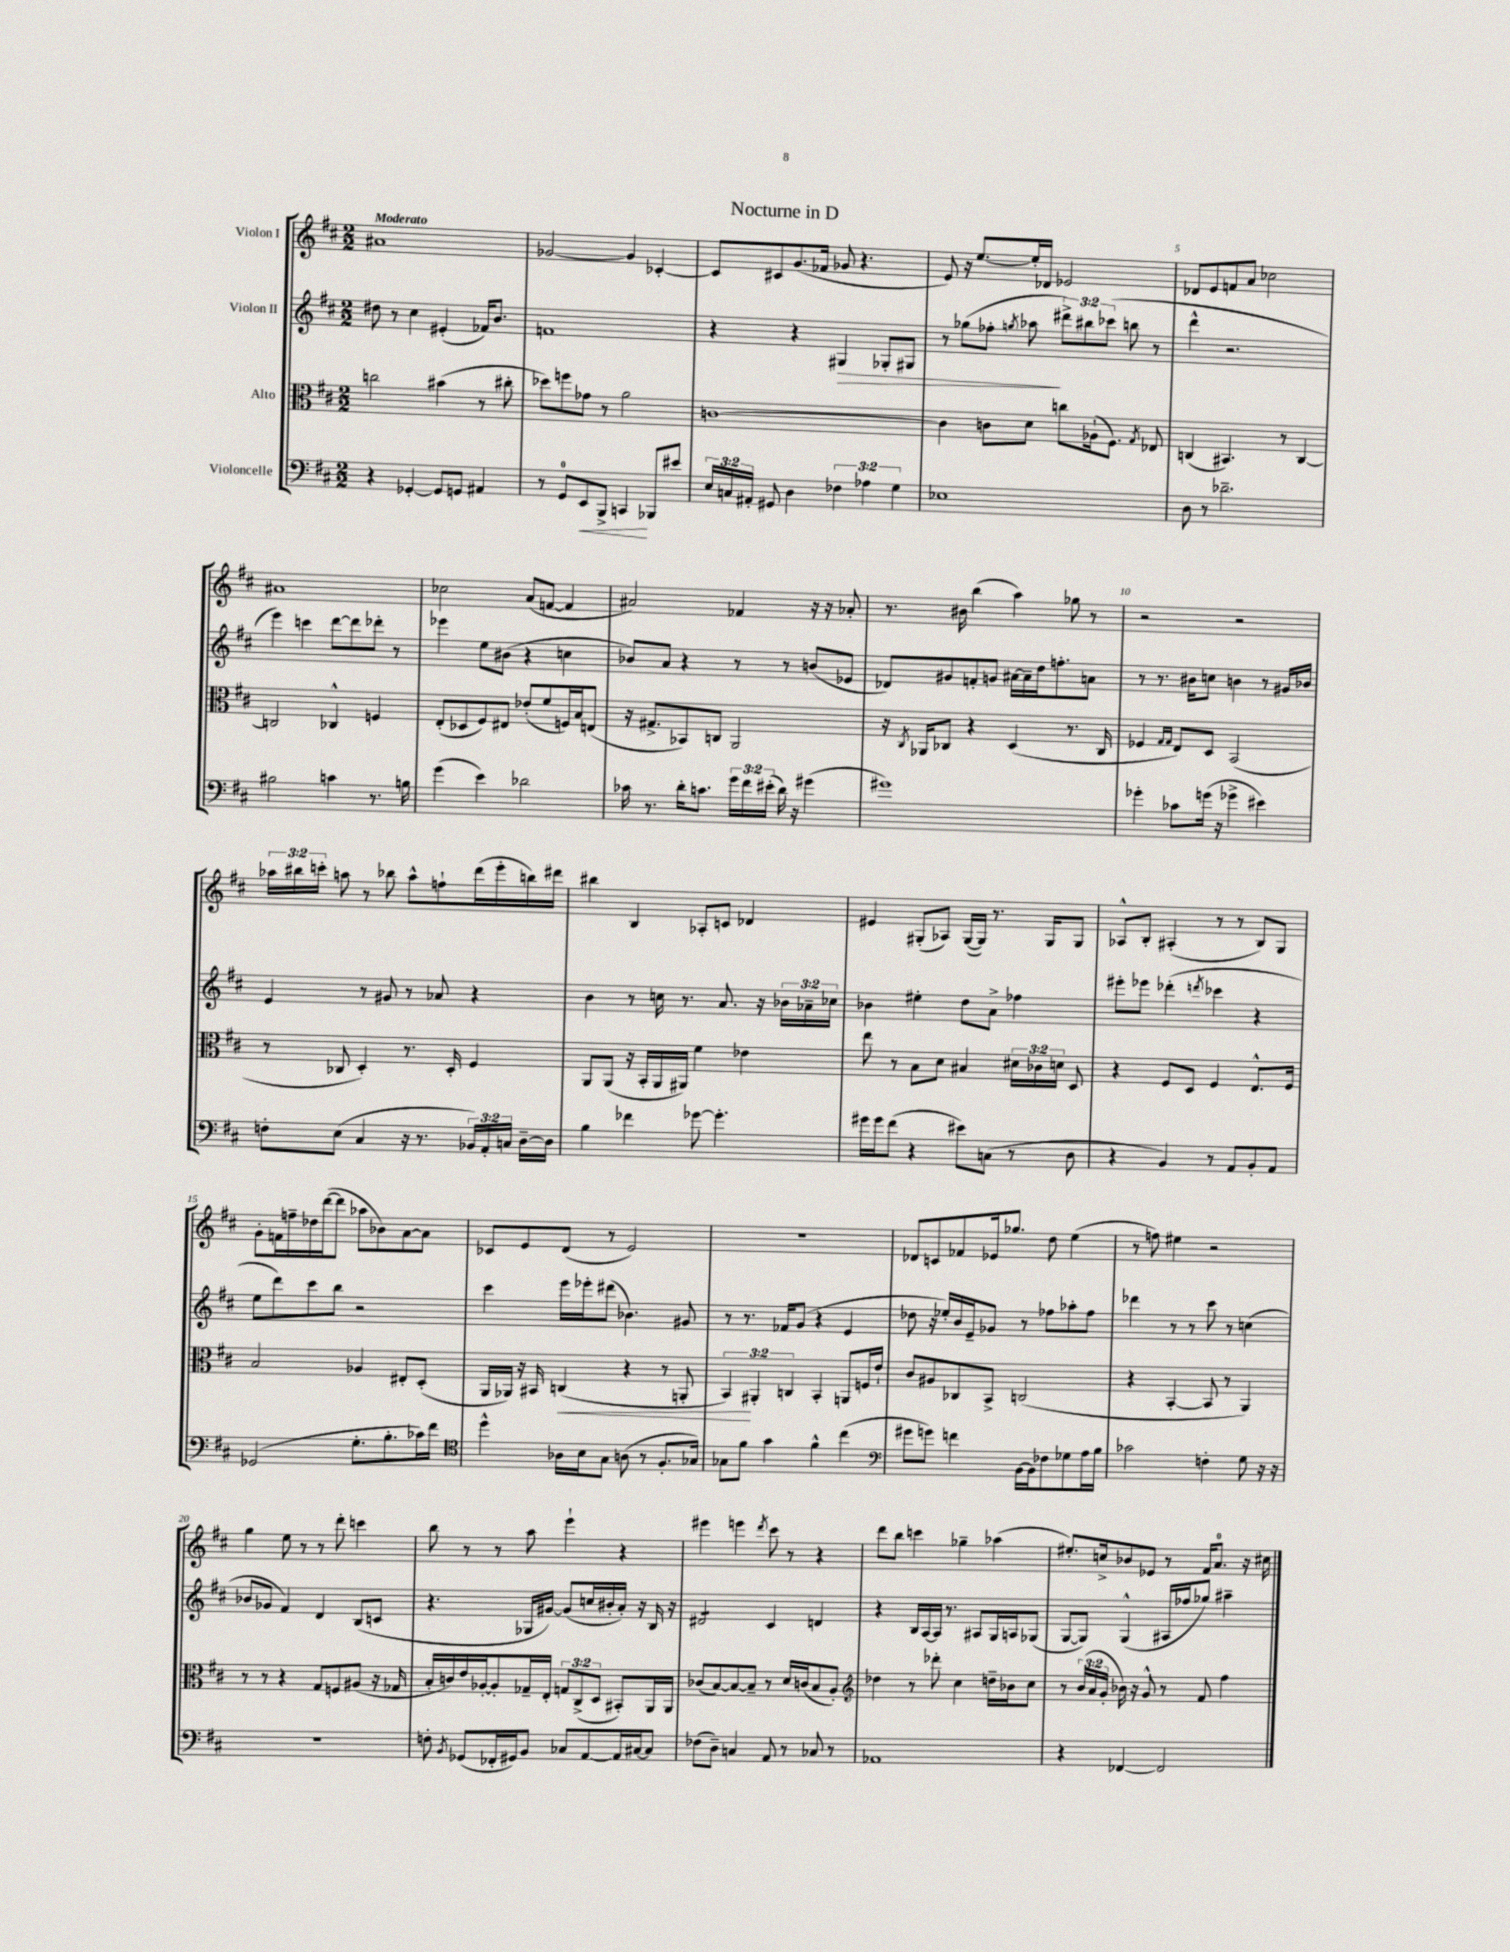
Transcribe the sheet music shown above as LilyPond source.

\header { title = "Nocturne in D" }
<<
\new StaffGroup <<
\new Staff = "s0" \with { instrumentName = "Violon I" } {
    \clef treble \key d \major \numericTimeSignature \time 2/2 \override Staff.TupletNumber.text = #tuplet-number::calc-fraction-text \tempo "Moderato"
    \autoBeamOff ais'1 |
    ges'2~ ges'4 ces'4~-. |
    ces'8[ cis'8 g'8.( fes'16] ges'8 r4. |
    e'8) r16 e''8.[~ e''16-. des'16] ees'2 |
    des'8[ e'8 f'8 a'8] ces''2 |
    ais'1 |
    ces''2 a'8[( f'8]~ f'4 |
    ais'2) fes'4 r16 r16 aes'8-. |
    r8. bis'16 b''4( a''4) ges''8 r8 |
    r2 r2 |
    \tuplet 3/2 { aes''16[ bis''16 c'''16]-. } a''8 r8 bes''8 a''8[-^ f''8-! d'''16( e'''16-. b''16) dis'''16] |
    bis''4 b4 aes8[-. c'8] des'4 |
    eis'4 gis8[-.( aes8]) gis16[~( gis16]) r8. gis16[ gis8] |
    aes8[-^ b8]-. ais4-.( r8 r8 b8[) g8] |
    g'8[-. f'16 f''16-- des''16 d'''16~( d'''8] aes''8[ bes'8) a'8~ a'8] |
    ces'8[ e'8 d'8]( r8 e'2) |
    R1 |
    des'8[ c'8 fes'8 ees'16 ges''8.] d''8 e''4( |
    r8 f''8) eis''4 r2 |
    g''4 e''8 r8 r8 d'''8-. c'''4 |
    b''8 r8 r8 a''8 e'''4-! r4 |
    eis'''4 e'''4 \acciaccatura { d'''8 } cis'''8 r8 r4 |
    d'''8[ b''8] c'''4 ges''4-- aes''4( |
    eis''8.[-.) c''16-> bes'8 ees'8] r8 fis'16[ a'8.]-0 r16 cis''16 \bar "|." |
}
\new Staff = "s1" \with { instrumentName = "Violon II" } {
    \clef treble \key d \major \numericTimeSignature \time 2/2 \override Staff.TupletNumber.text = #tuplet-number::calc-fraction-text
    \autoBeamOff dis''8 r8 cis''4 eis'4-.( fes'16[) b'8.] |
    f'1 |
    r4 r4 gis4\> ges8[-. gis8] |
    r8 ges''8[( fes''8]-. \acciaccatura { g''8 } aes''8\! \tuplet 3/2 { dis'''8[->) bis''8 ces'''8]( } b''8 r8 |
    d'''4-^ r2. |
    e'''4) c'''4 d'''8[~ d'''8 des'''8]-. r8 |
    ees'''4 e''8[ bis'8]( r4 c''4 |
    bes'8[) a'8] r4 r8 r8 b'8[( ees'8] |
    des'8[) gis'8 f'8-. g'8] ais'16[~ ais'16-- d''16 f''8.-. a'8] |
    r8 r8. bis'16[ c''8] b'4 r8 gis'16[ bes'16] |
    e'4 r8 gis'8 r8 aes'8 r4 |
    b'4 r8 c''16 r8. a'8. r16 \tuplet 3/2 { bes'16[ aes'16-- ces''16] } |
    bes'4 eis''4-. d''8[ a'8]-> fes''4 |
    eis'''8[-. ees'''8] des'''4-.( \acciaccatura { d'''8 } ces'''4 r4 |
    e''8[ d'''8) cis'''8 b''8] r2 |
    cis'''4 e'''16[ ees'''16-. dis'''8]( bes'4.) gis'8 |
    r8 r8. fes'16[ g'8]( r4 e'4 |
    des''8 r16 ees''16[-.) b'16 e'16-- ges'8] r8 fes''8[ aes''8-. fes''8] |
    des'''4 r8 r8 cis'''8 r8 c''4( |
    bes'8[ ges'8] fis'4) d'4 b8[( c'8] |
    r4. ges16[ gis'16]~) gis'8[( c''16 bis'16-. a'16]-.) r16 b16 r16 |
    dis'2:8 cis'4 d'4 |
    r4 b16[ a16~ a16] r8. ais8[ g16 a16 ges8]( |
    g8[~ g8]) g4-^( ais16[ fes''16 ges''8]) ais''4-- \bar "|." |
}
\new Staff = "s2" \with { instrumentName = "Alto" } {
    \clef alto \key d \major \numericTimeSignature \time 2/2 \override Staff.TupletNumber.text = #tuplet-number::calc-fraction-text
    \autoBeamOff c''2 bis'4( r8 cis''8-. |
    des''8[) f''8 ges'8] r8 a'2 |
    c'1~ |
    c'4 c'8[ d'8] c''8[ aes16-!( fis8.]) \acciaccatura { g8 } ees8 |
    c4( bis,4.) r8 c4~ |
    c2 ces4-^ f4 |
    e8[-.( des8 fis8) eis8] ees'8[-.( fis'8 f16) b16 e8]( |
    r16 gis8.[-> bes,8) c8] a,2 |
    r16 \acciaccatura { cis8 } aes,16[ ces8] r4 d4( r8. ces16 |
    fes4 \grace { g16[ g16] } e8[) d8] b,2( |
    r8 ces8 d4-.) r8. d16-. fis4 |
    a,8[ a,8]( r16 b,16[-. a,16 ais,16]) fis'4 ees'4 |
    e''8 r8 b8[ d'8] bis4 \tuplet 3/2 { dis'16[ ces'16 d'16] } d8 |
    r4 fis8[ d8] fis4 e8.[-^ fis16] |
    b2 aes4 eis8[-. d8]-.( |
    a,16[ aes,16]) r16 bis,16 c4\<( r4 r8 a,8-. |
    \tuplet 3/2 { b,4\!) ais,4-. c4 } b,4-. a,8[ f16 e'16]-! |
    cis'8[ ais8 ces8 b,8]-> c2( |
    r4 b,4~-. b,8 r8 a,4) |
    r8 r8 r4 g8[ f8 ais8]( r16 ges16 |
    b16[-. c'16) e'16 aes16~-. aes8-. ges16-- e16]-. \tuplet 3/2 { g8[ cis8->( d8] } bis,8[-.) a,16 a,16] |
    ces'8[( b8~) b8~ b8]-- r8 d'16[ c'16( b8 a8]-.) |
    \clef treble des''4 r8 des'''8-. cis''4 d''16[-- bes'16 cis''8] |
    r8 \tuplet 3/2 { b'16[( a'16 g'16]-. } bes'16) r16 g'8-^ r8 fis'8 fis''4 \bar "|." |
}
\new Staff = "s3" \with { instrumentName = "Violoncelle" } {
    \clef bass \key d \major \numericTimeSignature \time 2/2 \override Staff.TupletNumber.text = #tuplet-number::calc-fraction-text
    \autoBeamOff r4 ges,4~-. ges,8[ g,8] ais,4 |
    r8 g,8[-0 e,8\< b,,8]-> c,4\! bes,,8[ eis'8] |
    \tuplet 3/2 { e16[ c16 ais,16]-. } gis,8 d4 \tuplet 3/2 { fes4 aes4 g4 } |
    ees1 |
    d8 r8 des'2.-- |
    bis2 c'4 r8. b16 |
    g'4( e'4) des'2 |
    ces'16 r8. d'16[-. c'8.] \tuplet 3/2 { g'16[ fis'16 eis'16]-.( } d'16) r16 gis'4( |
    gis'1) |
    ges'4-. ces'8[ g'16]( r16 ges'4-> eis'4) |
    f8[-. e8]( cis4 r16 r8. \tuplet 3/2 { bes,16[) a,16-. c16] } d16[~-- d16] |
    b4 fes'4 ges'8~ ges'4.-. |
    gis'16[ gis'16 fis'8]( r4 eis'8[) c8]( r8 d8 |
    r4 b,4) r8 a,8[ b,8-. a,8] |
    ges,2( g8.[-. b8.-. ces'16) fis'16] |
    \clef tenor d''4-^ aes16[ b16 g8] a8( r8 fis8.[-. ges16]) |
    ges8[ fis'8] g'4 fis'4-^ cis''4( |
    \clef bass gis'8[ g'8]) f'4 b,16[~ b,16 fes8 ges8 a16 b16] |
    ces'2 f4-. g8 r16 r16 |
    R1 |
    f8-. \acciaccatura { b,8 } ges,8[( fes,16-. gis,16) b,8] ces8[ a,8~ a,16 cis16~ cis8] |
    fes8[( d8]--) c4 a,8 r8 ces8 r8 |
    aes,1 |
    r4 fes,4~ fes,2 \bar "|." |
}
>>
>>
\layout { \context { \Score \override BarNumber.break-visibility = ##(#f #t #t) barNumberVisibility = #(every-nth-bar-number-visible 5) } }
